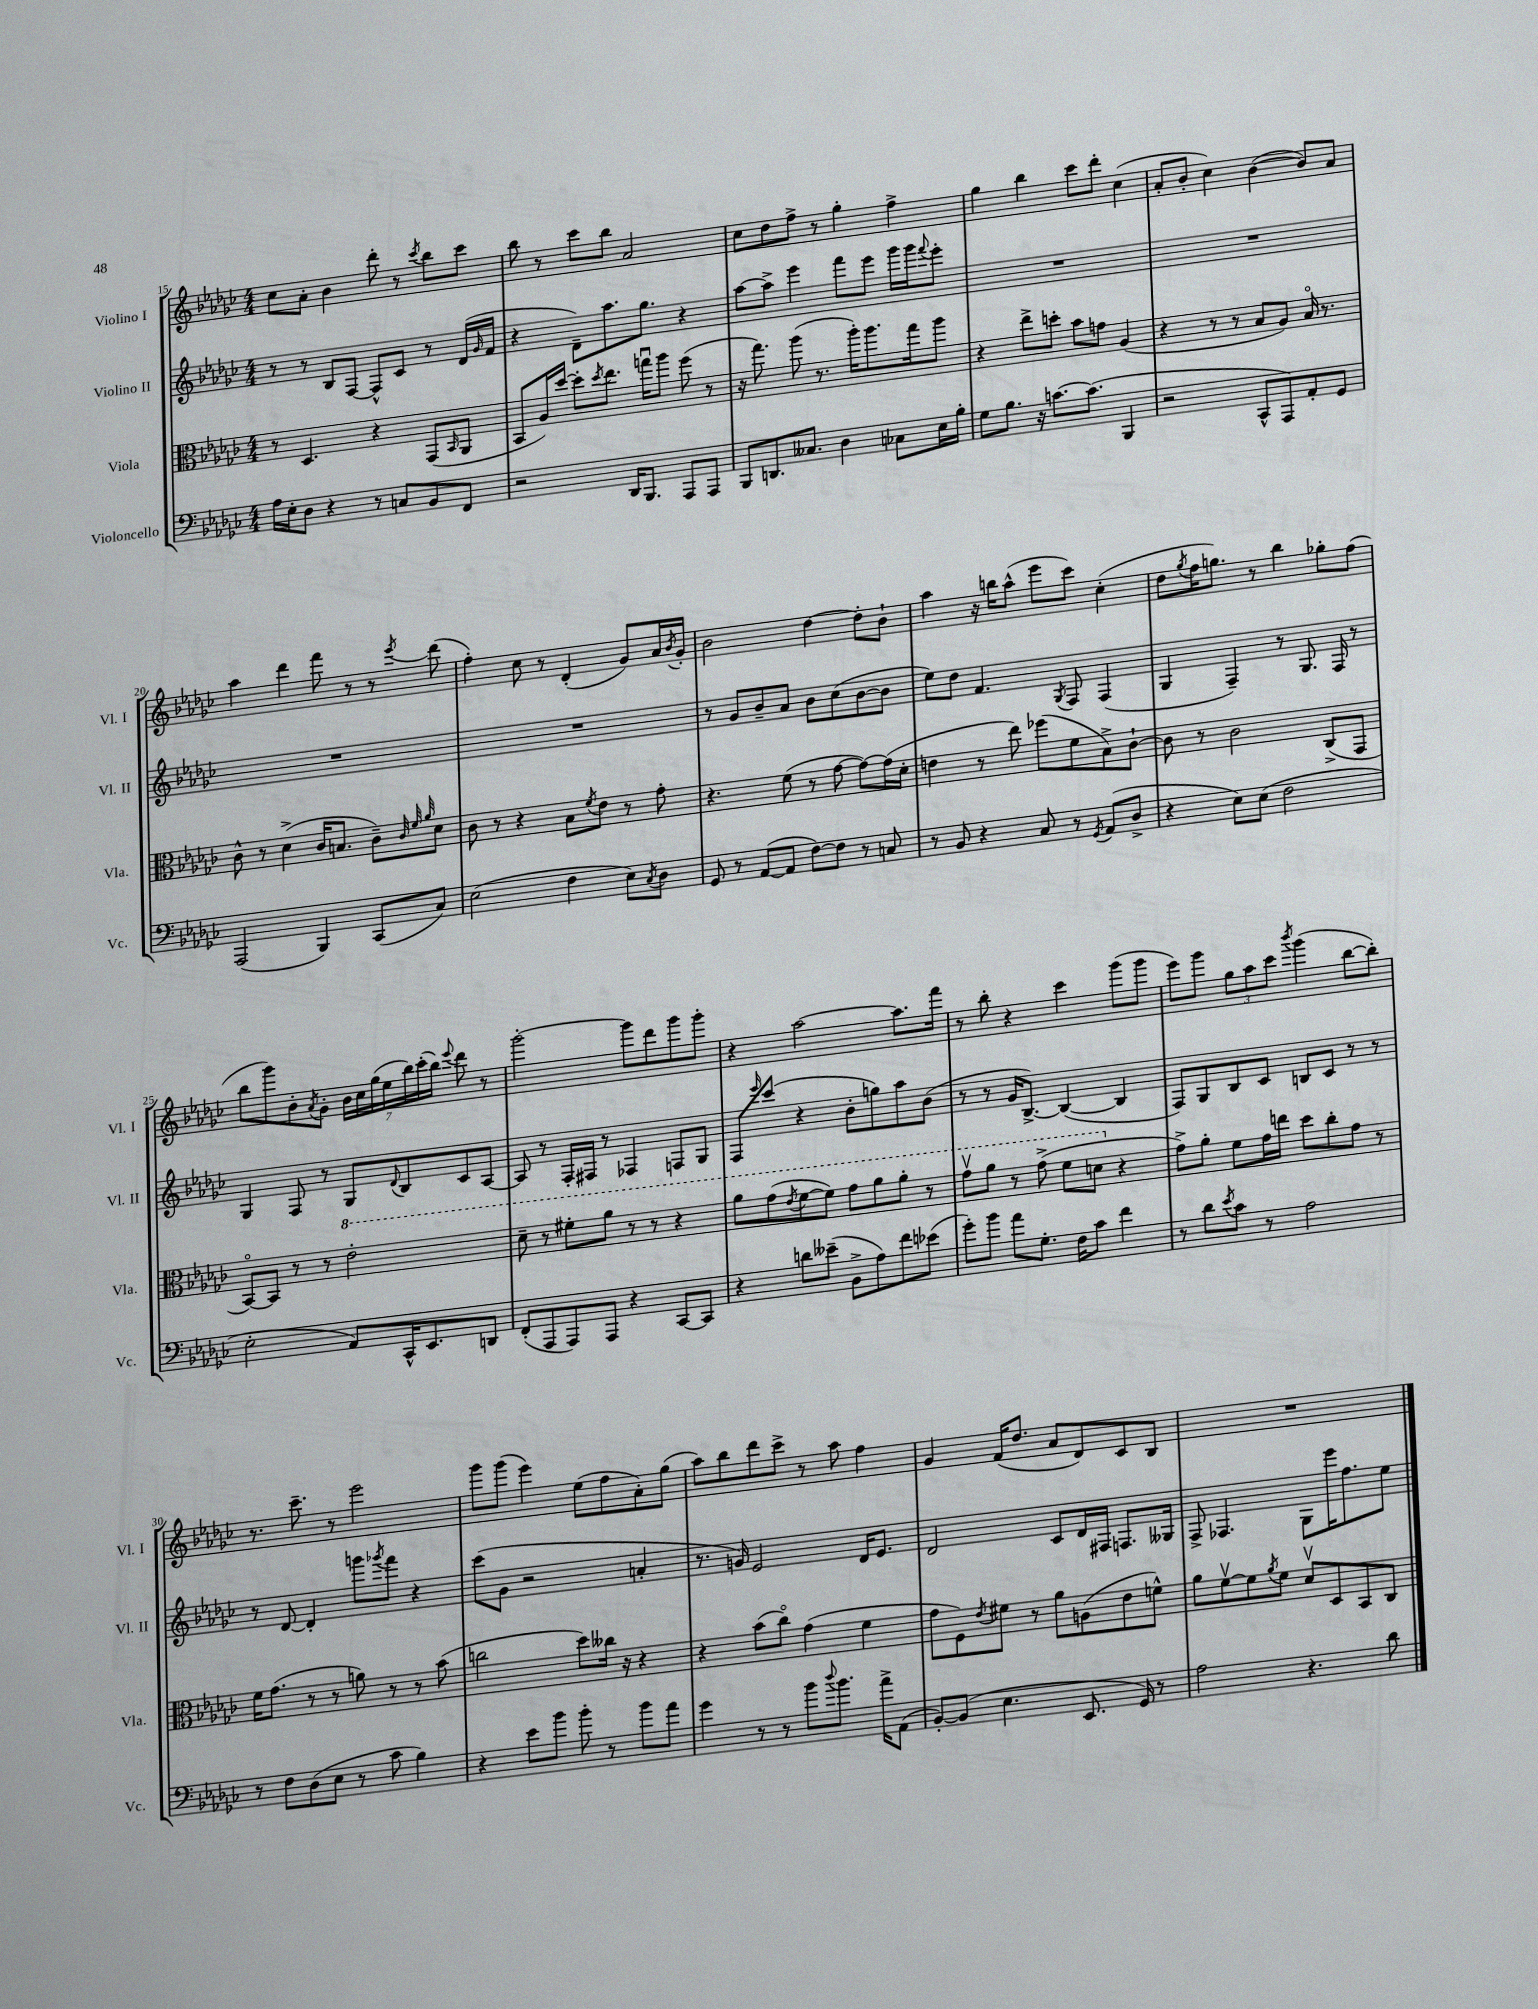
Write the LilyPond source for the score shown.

<<
\new StaffGroup <<
\new Staff = "s0" \with { instrumentName = "Violino I" shortInstrumentName = "Vl. I" } {
    \clef treble \key ges \major \numericTimeSignature \time 4/4
    ces''8 aes'8-. bes'4 des'''8-. r8 \acciaccatura { ces'''8 } bes''8 ces'''8 |
    bes''8 r8 ces'''8 bes''8 aes'2 |
    ces''8 des''8 f''8-> r8 ges''4-. f''4-> |
    ges''4 bes''4 ces'''8 des'''8-. ces''4( |
    aes'8-. bes'8-. ces''4) bes'4~( bes'8) aes'8 |
    aes''4 des'''4 f'''8 r8 r8 \acciaccatura { ees'''8 } des'''8( |
    f''4-.) ces''8 r8 des'4-.( ges'8) aes'16 \acciaccatura { bes'8 } ges'16-. |
    bes'2 des''4~ des''8-. bes'8-! |
    aes''4 r16 b''16 aes''8-^( ees'''8 ces'''8) ces''4-.( |
    des''8 \acciaccatura { ges''8 } f''16 g''8.) r8 bes''4 ges''8-. f''8( |
    bes''8 ges'''8) bes'8-. \acciaccatura { aes'8 } ges'8-. \tuplet 7/4 { bes'16 ces''16 ges''16( ees''16 bes''16) ces'''16-.( bes''16) } \appoggiatura { ees'''8 } des'''8 r8 |
    ges'''2~-. ges'''8 des'''8 ges'''8 ges'''8-. |
    r4 aes''2~ aes''8. f'''16 |
    r8 bes''8-. r4 ces'''4 ges'''8( ges'''8 |
    ees'''8) ges'''8 \tuplet 3/2 { ges''8 aes''8 ces'''8 } \acciaccatura { bes'''8 } ges'''4( bes''8~ bes''8-.) |
    r8. ces'''8.-- r8 ees'''2 |
    ges'''8 ges'''8( ees'''4) ees''8( f''8 aes'8-.) ges''8( |
    aes''8) bes''8 des'''8 ces'''8-> r8 aes''8 f''4 |
    ges'4 f'16( des''8. aes'8 des'8) ces'8 bes8 |
    R1 \bar "|." |
}
\new Staff = "s1" \with { instrumentName = "Violino II" shortInstrumentName = "Vl. II" } {
    \clef treble \key ges \major \numericTimeSignature \time 4/4
    r8 r8 bes8 f8~ f8-^ ces'8 r8 des'16( \grace { ges'16 } f'16 |
    r4 des'8--) aes''8. ges''8. r4 |
    aes''8~ aes''8-> ees'''4 f'''8 ees'''8 ges'''16 ges'''16 \appoggiatura { f'''8 } ees'''8-. |
    R1 |
    R1 |
    R1 |
    R1 |
    r8 ges'8 bes'8-- aes'8 bes'8 ces''8( bes'8~ bes'8 |
    ees''8) des''8 f'4. \acciaccatura { ges8 } f8 f4( |
    ges4 f4--) r8 ges8. f16 r8 |
    ges4 f8 r8 ges8 \appoggiatura { des'8 } bes8 ces'8 aes8~ |
    aes8 r8 f16-. fis16 r8 fes4 f8 ges8 |
    f8 \grace { ees'''16 } ces'''8( r4 bes'8-. g''8) aes''8 bes'8( |
    r8 r8 ges'16 bes8.~->) bes4~( bes4 |
    f8) ges8 bes8 ces'8 b8 ces'8 r8 r8 |
    r8 des'8~ des'4-. g'''8 \acciaccatura { ges'''8 } f'''8 r4 |
    ces'''8( ges'8 r2 a'4-. |
    r8. g'16) ees'2 des'16 ees'8. |
    des'2 ces'8 des'16 fis16 f8. geses16 |
    f8-> fes4. ges8 ees'''16 f''8. ees''8 \bar "|." |
}
\new Staff = "s2" \with { instrumentName = "Viola" shortInstrumentName = "Vla." } {
    \clef alto \key ges \major \numericTimeSignature \time 4/4
    r8 des4. r4 ges,8( \grace { bes,16 } aes,8 |
    bes,8 aes16) des''16~ des''8-. \acciaccatura { des''8 } ees''8. g''16\downbow aes''8 f''8( r8 |
    r16 ges''8.) aes''8( r8. aes''16-.) aes''8. ges''16 aes''8 |
    r4 ees''8-> d''8-. bes'8 g'8 aes4( |
    r4 r8 r8 bes8 aes8) bes16\flageolet r8. |
    ces'8-^ r8 des'4->( ces'16 b8. ces'8--) \grace { ces'32 f'32 aes'32 } des'8 |
    ces'8 r8 r4 bes8 \acciaccatura { f'8 } ees'8 r8 ges'8-. |
    r4. f'8( r8 ges'8~ ges'8~) ges'16( des'16-. |
    e'4 r8 ees''8) fes''8( f'8 bes8->) ces'8~-! |
    ces'8 r8 ces'2 ces8->( ges,8 |
    bes,8~\flageolet) bes,8 r8 r8 \ottava #1 ees''2-. |
    des''8-- r8 fis''8-. aes''8 r8 r8 r4 |
    aes''8 ges''8( \acciaccatura { ees''8 } f''8~ f''8) ges''8 aes''8 aes''8-. r8 |
    ges''8\upbow aes''8 r8 ges''8->( f''8 d''8 \ottava #0 r4 |
    ges'8->) aes'8-. f'8 ges'16 e''16 des''8 ces''8-. ges'8 r8 |
    f'16 ges'8.( r8 r8 a'8) r8 r8 bes'8( |
    c''2 des''8) ceses''16 r16 r4 |
    r4 bes'8( ces''8\flageolet) ges'4( f'4 |
    ges'8 f8) \acciaccatura { ees'8 } fis'8 r8 aes'8 a8( ees'8 f'8-^) |
    aes'8 f'8~\upbow f'8 \acciaccatura { aes'8 } f'8 des'8\upbow des8 bes,8 ces8 \bar "|." |
}
\new Staff = "s3" \with { instrumentName = "Violoncello" shortInstrumentName = "Vc." } {
    \clef bass \key ges \major \numericTimeSignature \time 4/4
    aes16 ees16-. des8 r4 r8 c8 bes,8 f,8 |
    r2 des,16 bes,,8. aes,,8 aes,,8 |
    bes,,8 d,8. ceses8. des4 ces8 ees16 bes16-. |
    ges8 bes8. r16 c'8.~ c'8.( bes,,4 |
    r2 ces,8-^ aes,,8) aes,8-. ges,8 |
    aes,,2( bes,,4) ces,8( ces8) |
    ees2( f4 ees8) \acciaccatura { ces8 } des8 |
    ges,8 r8 aes,8~( aes,8 f8~) f8 r8 c8 |
    r8 bes,8 r4 ces8 r8 \acciaccatura { ges,8 } aes,8( des8-> |
    r4 ees8) ees8( f2 |
    ees2-. aes,8) ces,16-^ ees,8. d,8 |
    f,8-.( aes,,8 aes,,8) aes,,8 r4 ces,8~ ces,8 |
    r4 d'8 eeses'8--( bes,8-> aes8) f'8 ees'8( |
    ges'8-.) bes'8 aes'8 ges8.-. f16 ces'8 f'4 |
    r8 des'8 \acciaccatura { ees'8 } ces'8 r8 aes2 |
    r8 f8 des8( ees8 r8 ces'8 bes4) |
    r4 ees'8 bes'8 bes'8-. r8 bes'8 aes'8 |
    ges'4 r8 r8 bes'8 \appoggiatura { des''8 } bes'8. aes'16-> aes,8( |
    bes,8~-.) bes,8( ees4. ees,8. ges,16) r8 |
    aes2 r4. des'8 \bar "|." |
}
>>
>>
\layout { \context { \Score currentBarNumber = #15 } }
